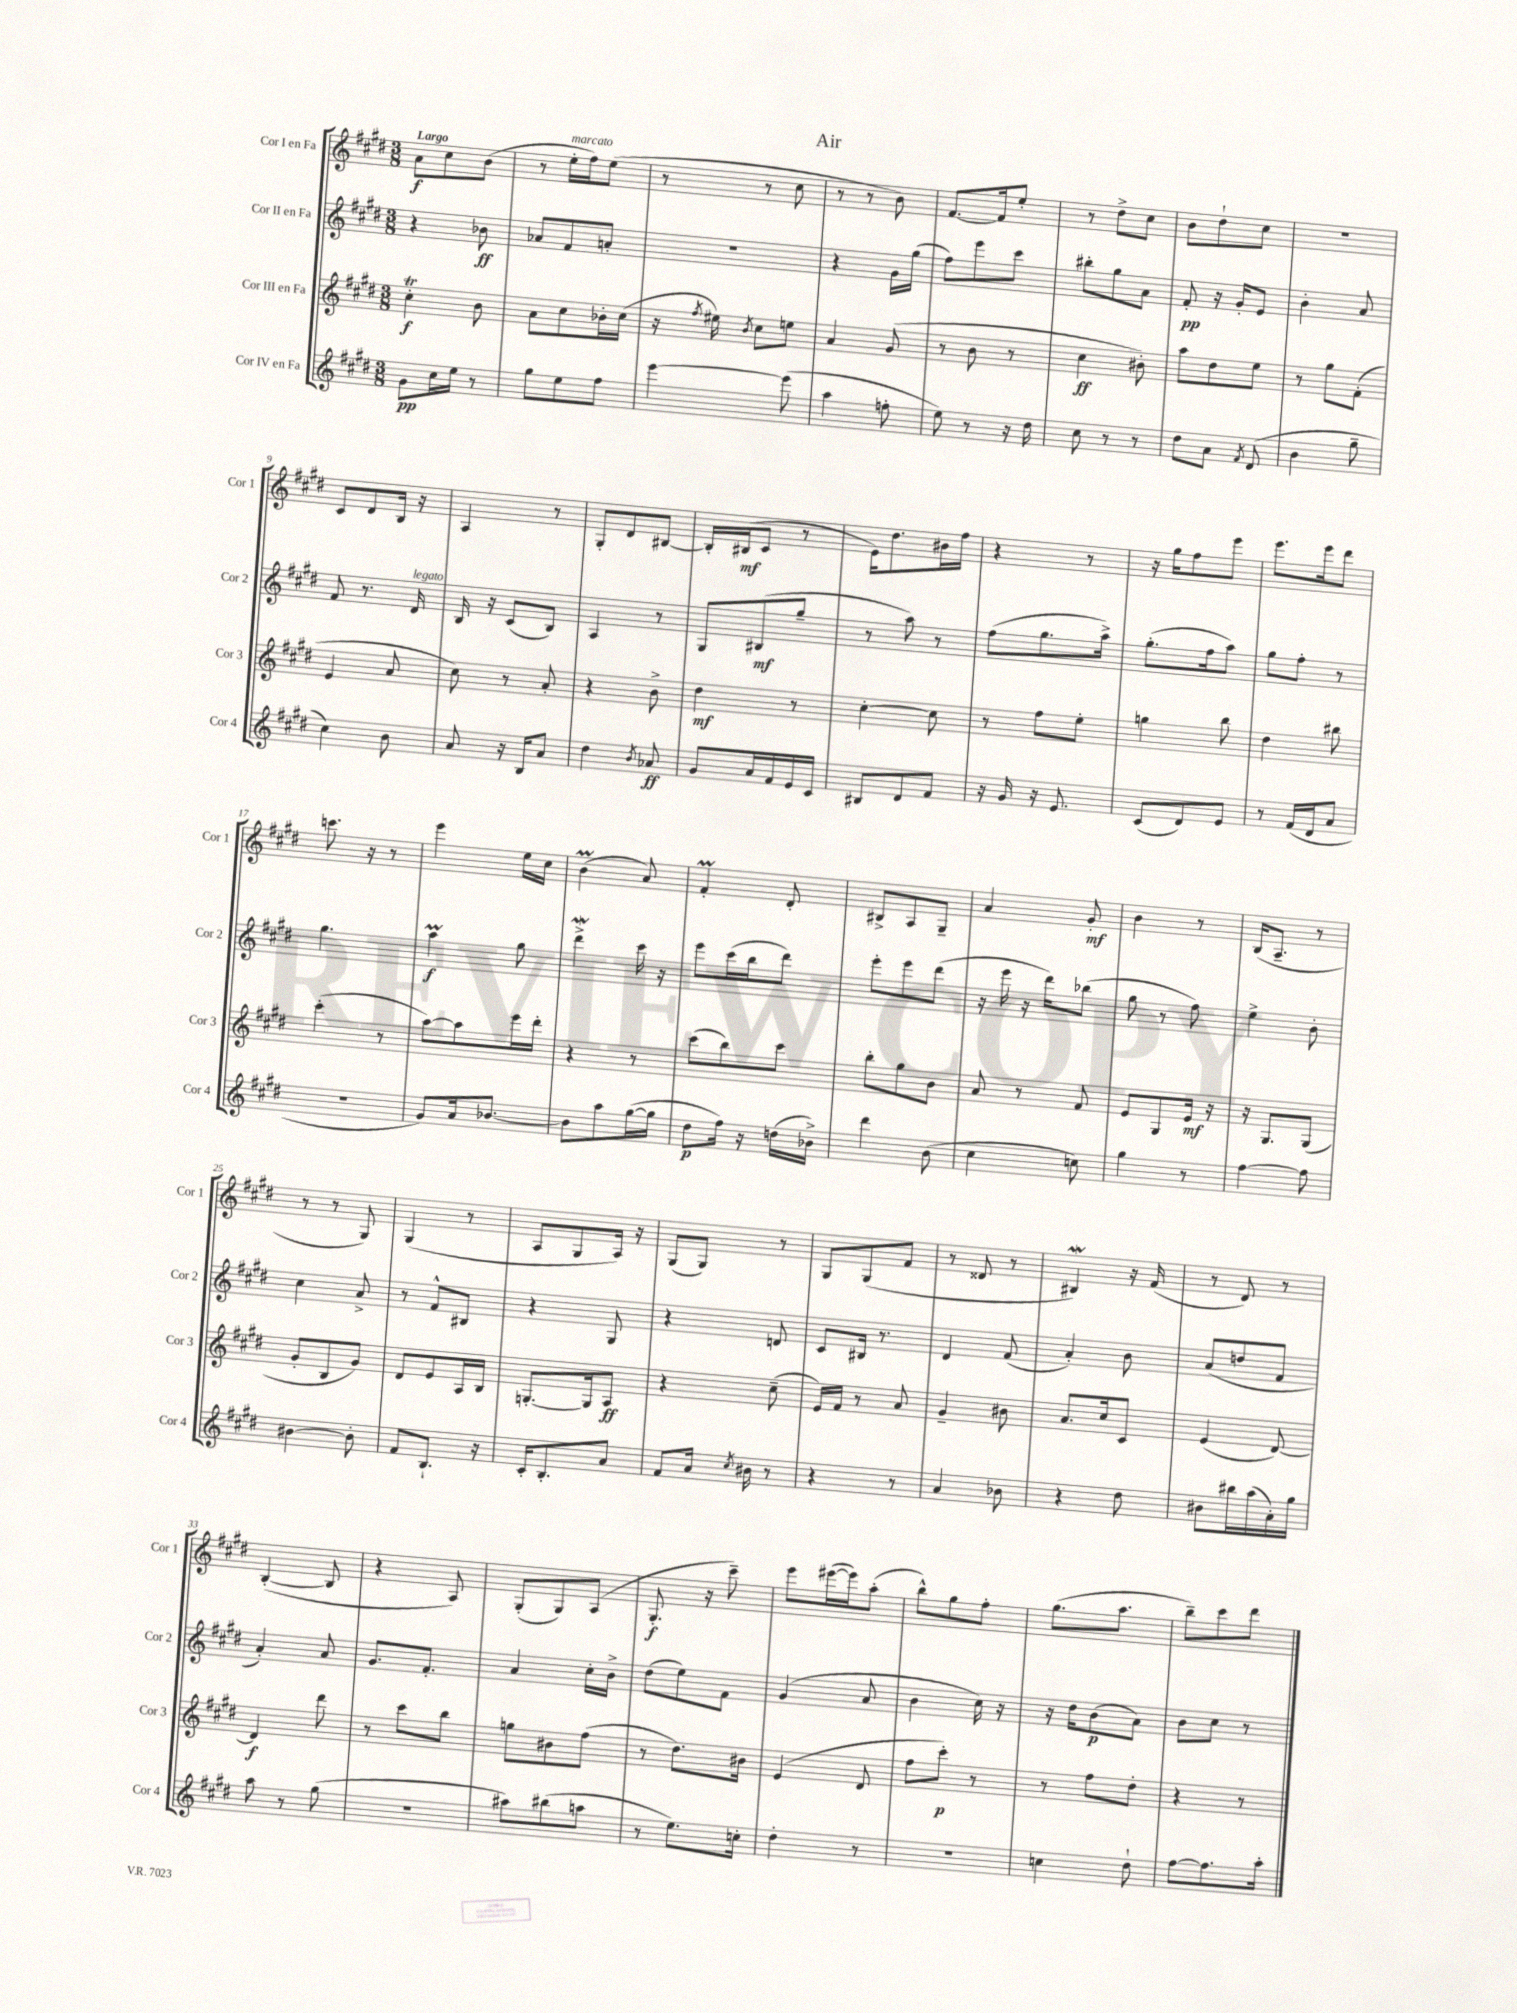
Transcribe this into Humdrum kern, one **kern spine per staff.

**kern	**dynam	**kern	**dynam	**kern	**dynam	**kern	**dynam
*part4	*part4	*part3	*part3	*part2	*part2	*part1	*part1
*staff4	*staff4	*staff3	*staff3	*staff2	*staff2	*staff1	*staff1
*I"Cor IV en Fa	*	*I"Cor III en Fa	*	*I"Cor II en Fa	*	*I"Cor I en Fa	*
*I'Cor 4	*	*I'Cor 3	*	*I'Cor 2	*	*I'Cor 1	*
*clefG2	*	*clefG2	*	*clefG2	*	*clefG2	*
*k[f#c#g#d#]	*	*k[f#c#g#d#]	*	*k[f#c#g#d#]	*	*k[f#c#g#d#]	*
*M3/8	*	*M3/8	*	*M3/8	*	*M3/8	*
=1	=1	=1	=1	=1	=1	=1	=1
!	!	!	!	!	!	!LO:TX:a:B:t=Largo	!
8g#\L	pp	4cc#T'\	f	4r	.	8a\L	f
16cc#\L	.	.	.	.	.	8cc#\	.
16ee\JJ	.	.	.	.	.	.	.
8r	.	8b\	.	8b-X\	ff	(8b\J	.
=2	=2	=2	=2	=2	=2	=2	=2
8gg#\L	.	8a\L	.	8a-X/L	.	8r	.
!	!	!	!	!	!	!LO:TX:a:i:t=marcato	!
8ee\	.	8cc#\	.	8f#/	.	16ee'\LL	.
.	.	.	.	.	.	16ff#\J)	.
8ff#\J	.	16b-X'\L	.	8an'/J	.	(8ee\J	.
.	.	(16cc#\JJ	.	.	.	.	.
=3	=3	=3	=3	=3	=3	=3	=3
[4eee\	.	16r	.	4.r	.	8r	.
.	.	8qff#/	.	.	.	.	.
.	.	16ee#X\)	.	.	.	.	.
.	.	8qb/	.	.	.	.	.
.	.	8cc#\L	.	.	.	8r	.
(8eee\]	.	8een\J	.	.	.	8cc#\	.
=4	=4	=4	=4	=4	=4	=4	=4
4aa\	.	4a/	.	4r	.	8r	.
.	.	.	.	.	.	8r	.
8ffn'\	.	(8g#/	.	16g#\LL	.	8b\)	.
.	.	.	.	(16gg#\JJ	.	.	.
=5	=5	=5	=5	=5	=5	=5	=5
8ee\)	.	8r	.	8ff#\L)	.	[8.f#/L	.
8r	.	8b\	.	8eee\	.	.	.
.	.	.	.	.	.	16f#/k]	.
16r	.	8r	.	8ccc#\J	.	8ee'/J	.
16dd#\	.	.	.	.	.	.	.
=6	=6	=6	=6	=6	=6	=6	=6
8cc#\	.	4cc#\	ff	8bb#X'\L	.	8r	.
8r	.	.	.	8gg#\	.	8dd#^\L	.
8r	.	8b#X'\)	.	8a\J	.	8cc#\J	.
=7	=7	=7	=7	=7	=7	=7	=7
8dd#\L	.	8aa\L	.	8f#'/	pp	8b\L	.
8a\J	.	8dd#\	.	16r	.	8dd#`\	.
.	.	.	.	16g#'/KL	.	.	.
8qf#/	.	.	.	.	.	.	.
(8d#/	.	8ee\J	.	8e/J	.	8cc#\J	.
=8	=8	=8	=8	=8	=8	=8	=8
4b\	.	8r	.	4b'\	.	4.r	.
.	.	8gg#\L	.	.	.	.	.
8gg#~\	.	(8f#'\J	.	8a/	.	.	.
!!LO:LB:g=z
=9	=9	=9	=9	=9	=9	=9	=9
4cc#\)	.	4e/	.	8f#/	.	8c#/L	.
.	.	.	.	8.r	.	8d#/	.
8b\	.	8a/	.	.	.	16B/Jk	.
!	!	!	!	!LO:TX:a:i:t=legato	!	!	!
.	.	.	.	16d#/	.	16r	.
=10	=10	=10	=10	=10	=10	=10	=10
8a/	.	8cc#\)	.	16B/	.	4A/	.
.	.	.	.	16r	.	.	.
16r	.	8r	.	(8c#/L	.	.	.
16B/KL	.	.	.	.	.	.	.
8a/J	.	8a'/	.	8B/J)	.	8r	.
=11	=11	=11	=11	=11	=11	=11	=11
4dd#\	.	4r	.	4A/	.	8G#'/L	.
.	.	.	.	.	.	8d#/	.
8qb/	.	.	.	.	.	.	.
8a-X/	ff	8b^\	.	8r	.	[8B#X/J	.
=12	=12	=12	=12	=12	=12	=12	=12
8g#/L	.	4dd#\	mf	8G#/L	.	16B#'/LL]	.
.	.	.	.	.	.	(16B#X/J	mf
16a/L	.	.	.	(8B#X/	mf	8c#/J	.
16f#/	.	.	.	.	.	.	.
16e/	.	8r	.	8gg#~/J	.	8r	.
16c#/JJ	.	.	.	.	.	.	.
=13	=13	=13	=13	=13	=13	=13	=13
8B#X/L	.	[4cc#'\	.	8r	.	16e\KL)	.
.	.	.	.	.	.	8.dd#\	.
8d#/	.	.	.	8aa\)	.	.	.
8f#/J	.	8cc#\]	.	8r	.	16b#X\L	.
.	.	.	.	.	.	16ff#\JJ	.
=14	=14	=14	=14	=14	=14	=14	=14
16r	.	8r	.	(8ff#\L	.	4r	.
16g#/	.	.	.	.	.	.	.
16r	.	8ff#\L	.	8.gg#\	.	.	.
8.e/	.	.	.	.	.	.	.
.	.	8ee'\J	.	.	.	8r	.
.	.	.	.	16aa^\Jk)	.	.	.
=15	=15	=15	=15	=15	=15	=15	=15
(8c#/L	.	4ggn\	.	(8.gg#'\L	.	16r	.
.	.	.	.	.	.	16gg#\KL	.
8d#/)	.	.	.	.	.	8ff#\	.
.	.	.	.	16ff#\k	.	.	.
8e/J	.	8bb\	.	8aa\J)	.	8eee\J	.
=16	=16	=16	=16	=16	=16	=16	=16
8r	.	4dd#\	.	8gg#\L	.	8.eee\L	.
(16f#/LL	.	.	.	8ff#'\J	.	.	.
16d#/J	.	.	.	.	.	16eee\k	.
8a/J	.	8bb#X\	.	8r	.	8ddd#\J	.
!!LO:LB:g=z
=17	=17	=17	=17	=17	=17	=17	=17
4.r	.	(4ccc#'\	.	4.gg#\	.	8.cccn\	.
.	.	.	.	.	.	16r	.
.	.	8r	.	.	.	8r	.
=18	=18	=18	=18	=18	=18	=18	=18
8g#/L)	.	[8aa\L)	.	4aaM\	f	4eee\	.
16a/k	.	8aa\]	.	.	.	.	.
[8.b-X/J	.	.	.	.	.	.	.
.	.	16eee\L	.	8gg#\	.	16ee\LL	.
.	.	16ddd#'\JJ	.	.	.	16cc#\JJ	.
=19	=19	=19	=19	=19	=19	=19	=19
8b-\L]	.	4r	.	4ddd#W^\	.	(4bM\	.
8aa\	.	.	.	.	.	.	.
([16gg#\L	.	8r	.	16ccc#\	.	8a/)	.
16gg#\JJ]	.	.	.	16r	.	.	.
=20	=20	=20	=20	=20	=20	=20	=20
8dd#\L	p	(8ccc#\L	.	8eee\L	.	4f#M'/	.
16ff#\Jk)	.	8bb\)	.	(16ccc#\L	.	.	.
16r	.	.	.	16bb\J	.	.	.
(16ddn\LL	.	8ccc#\J	.	8ddd#\J)	.	8d#'/	.
16b-X^\JJ)	.	.	.	.	.	.	.
=21	=21	=21	=21	=21	=21	=21	=21
4ddd#\	.	8bb'\L	.	8eee'\L	.	8B#X^/L	.
.	.	8gg#\	.	8eee\	.	8A/	.
(8b\	.	8b\J	.	(8ddd#\J	.	8G#~/J	.
=22	=22	=22	=22	=22	=22	=22	=22
4cc#\	.	8a/	.	16r	.	4a/	.
.	.	.	.	16eee\	.	.	.
.	.	8r	.	16r	.	.	.
.	.	.	.	16ddd#\KL)	.	.	.
8ccn\)	.	8f#/	.	(8bb-X\J	.	8g#'/	mf
=23	=23	=23	=23	=23	=23	=23	=23
4gg#\	.	8e/L	.	8gg#\	.	4b\	.
.	.	8G#/	.	8r	.	.	.
8r	.	16e/Jk	mf	8ff#\)	.	8r	.
.	.	16r	.	.	.	.	.
=24	=24	=24	=24	=24	=24	=24	=24
[4ff#\	.	16r	.	4ee^\	.	(16B/KL	.
.	.	8.G#/L	.	.	.	8.A~/J	.
8ff#\]	.	(8G#/J	.	8b'\	.	8r	.
!!LO:LB:g=z
=25	=25	=25	=25	=25	=25	=25	=25
[4b#X\	.	8g#'/L	.	4cc#\	.	8r	.
.	.	8B/	.	.	.	8r	.
8b#'\]	.	8g#/J)	.	8a^/	.	8G#/)	.
=26	=26	=26	=26	=26	=26	=26	=26
8f#/L	.	8d#/L	.	8r	.	(4G#/	.
8.B`/J	.	8e/	.	8f#^^/L	.	.	.
.	.	16A/L	.	8B#X/J	.	8r	.
16r	.	16B/JJ	.	.	.	.	.
=27	=27	=27	=27	=27	=27	=27	=27
16c#'/KL	.	[8.Gn'/L	.	4r	.	8A/L	.
8.B'/	.	.	.	.	.	.	.
.	.	.	.	.	.	8G#/	.
.	.	16G/k]	.	.	.	.	.
8a/J	.	8A/J	ff	8G#/	.	16A/Jk)	.
.	.	.	.	.	.	16r	.
=28	=28	=28	=28	=28	=28	=28	=28
8f#/L	.	4r	.	4r	.	(8G#/L	.
16a/Jk	.	.	.	.	.	8G#/J)	.
8qcc#/	.	.	.	.	.	.	.
16b#X\	.	.	.	.	.	.	.
8r	.	(8cc#~\	.	8dn/	.	8r	.
=29	=29	=29	=29	=29	=29	=29	=29
4r	.	16e/LL)	.	8c#/L	.	8G#/L	.
.	.	16f#/JJ	.	.	.	.	.
.	.	8r	.	16B#X/Jk	.	(8G#/	.
.	.	.	.	8.r	.	.	.
8r	.	8a/	.	.	.	8f#/J	.
=30	=30	=30	=30	=30	=30	=30	=30
4a/	.	4g#~/	.	4d#/	.	8r	.
.	.	.	.	.	.	8d##X/	.
8b-X\	.	8b#X\	.	(8f#/	.	8r	.
=31	=31	=31	=31	=31	=31	=31	=31
4r	.	8.a/L	.	4a'/)	.	4B#XW/)	.
.	.	16cc#/k	.	.	.	.	.
8dd#\	.	8c#/J	.	8b\	.	16r	.
.	.	.	.	.	.	(16f#/	.
=32	=32	=32	=32	=32	=32	=32	=32
8b#X\L	.	(4e/	.	(8a/L	.	8r	.
16bb#X\L	.	.	.	8ddn/	.	8d#/)	.
(16aa\	.	.	.	.	.	.	.
16a'\)	.	[8d#/)	.	8f#/J	.	8r	.
16gg#\JJ	.	.	.	.	.	.	.
!!LO:LB:g=z
=33	=33	=33	=33	=33	=33	=33	=33
8aa\	.	4d#/]	f	4a'/)	.	([4B'/	.
8r	.	.	.	.	.	.	.
(8gg#\	.	8ddd#\	.	8a/	.	8B/]	.
=34	=34	=34	=34	=34	=34	=34	=34
4.r	.	8r	.	8.g#/L	.	4r	.
.	.	8ccc#\L	.	.	.	.	.
.	.	.	.	8.f#'/J	.	.	.
.	.	8bb\J	.	.	.	8A/)	.
=35	=35	=35	=35	=35	=35	=35	=35
8aa#X\L)	.	8ggn\L	.	4a/	.	(8G#'/L	.
(8bb#X\	.	8b#X\	.	.	.	8G#/)	.
8aan\J	.	(8ff#\J	.	16cc#'\LL	.	(8A/J	.
.	.	.	.	16b^\JJ	.	.	.
=36	=36	=36	=36	=36	=36	=36	=36
8r	.	8r	.	(8dd#\L	.	8.G#'/	f
8.ee\L)	.	8.dd#\L)	.	8ee\)	.	.	.
.	.	.	.	.	.	16r	.
.	.	.	.	8f#\J	.	8ccc#~\)	.
16ccn'\Jk	.	16b#X\Jk	.	.	.	.	.
=37	=37	=37	=37	=37	=37	=37	=37
4dd#'\	.	(4e/	.	(4g#/	.	8eee\L	.
.	.	.	.	.	.	([16eee#X\L	.
.	.	.	.	.	.	16eee#\J])	.
8r	.	8d#/	.	8a/	.	(8aa'\J	.
=38	=38	=38	=38	=38	=38	=38	=38
4.r	.	8ff#\L	.	4b\	.	8bb^^\L)	.
.	.	8ccc#'\J)	p	.	.	8gg#\	.
.	.	8r	.	16cc#\)	.	8ff#'\J	.
.	.	.	.	16r	.	.	.
=39	=39	=39	=39	=39	=39	=39	=39
4ccn\	.	8r	.	16r	.	(8.gg#\L	.
.	.	.	.	16dd#\KL	.	.	.
.	.	8ff#\L	.	(8b\	p	.	.
.	.	.	.	.	.	8.aa\J	.
8dd#`\	.	8dd#'\J	.	8a\J)	.	.	.
=40	=40	=40	=40	=40	=40	=40	=40
[8ff#\L	.	4r	.	8b\L	.	8bb~\L)	.
8.ff#\]	.	.	.	8cc#\J	.	8ccc#\	.
.	.	8r	.	8r	.	8ddd#\J	.
16aa'\Jk	.	.	.	.	.	.	.
==	==	==	==	==	==	==	==
*-	*-	*-	*-	*-	*-	*-	*-
